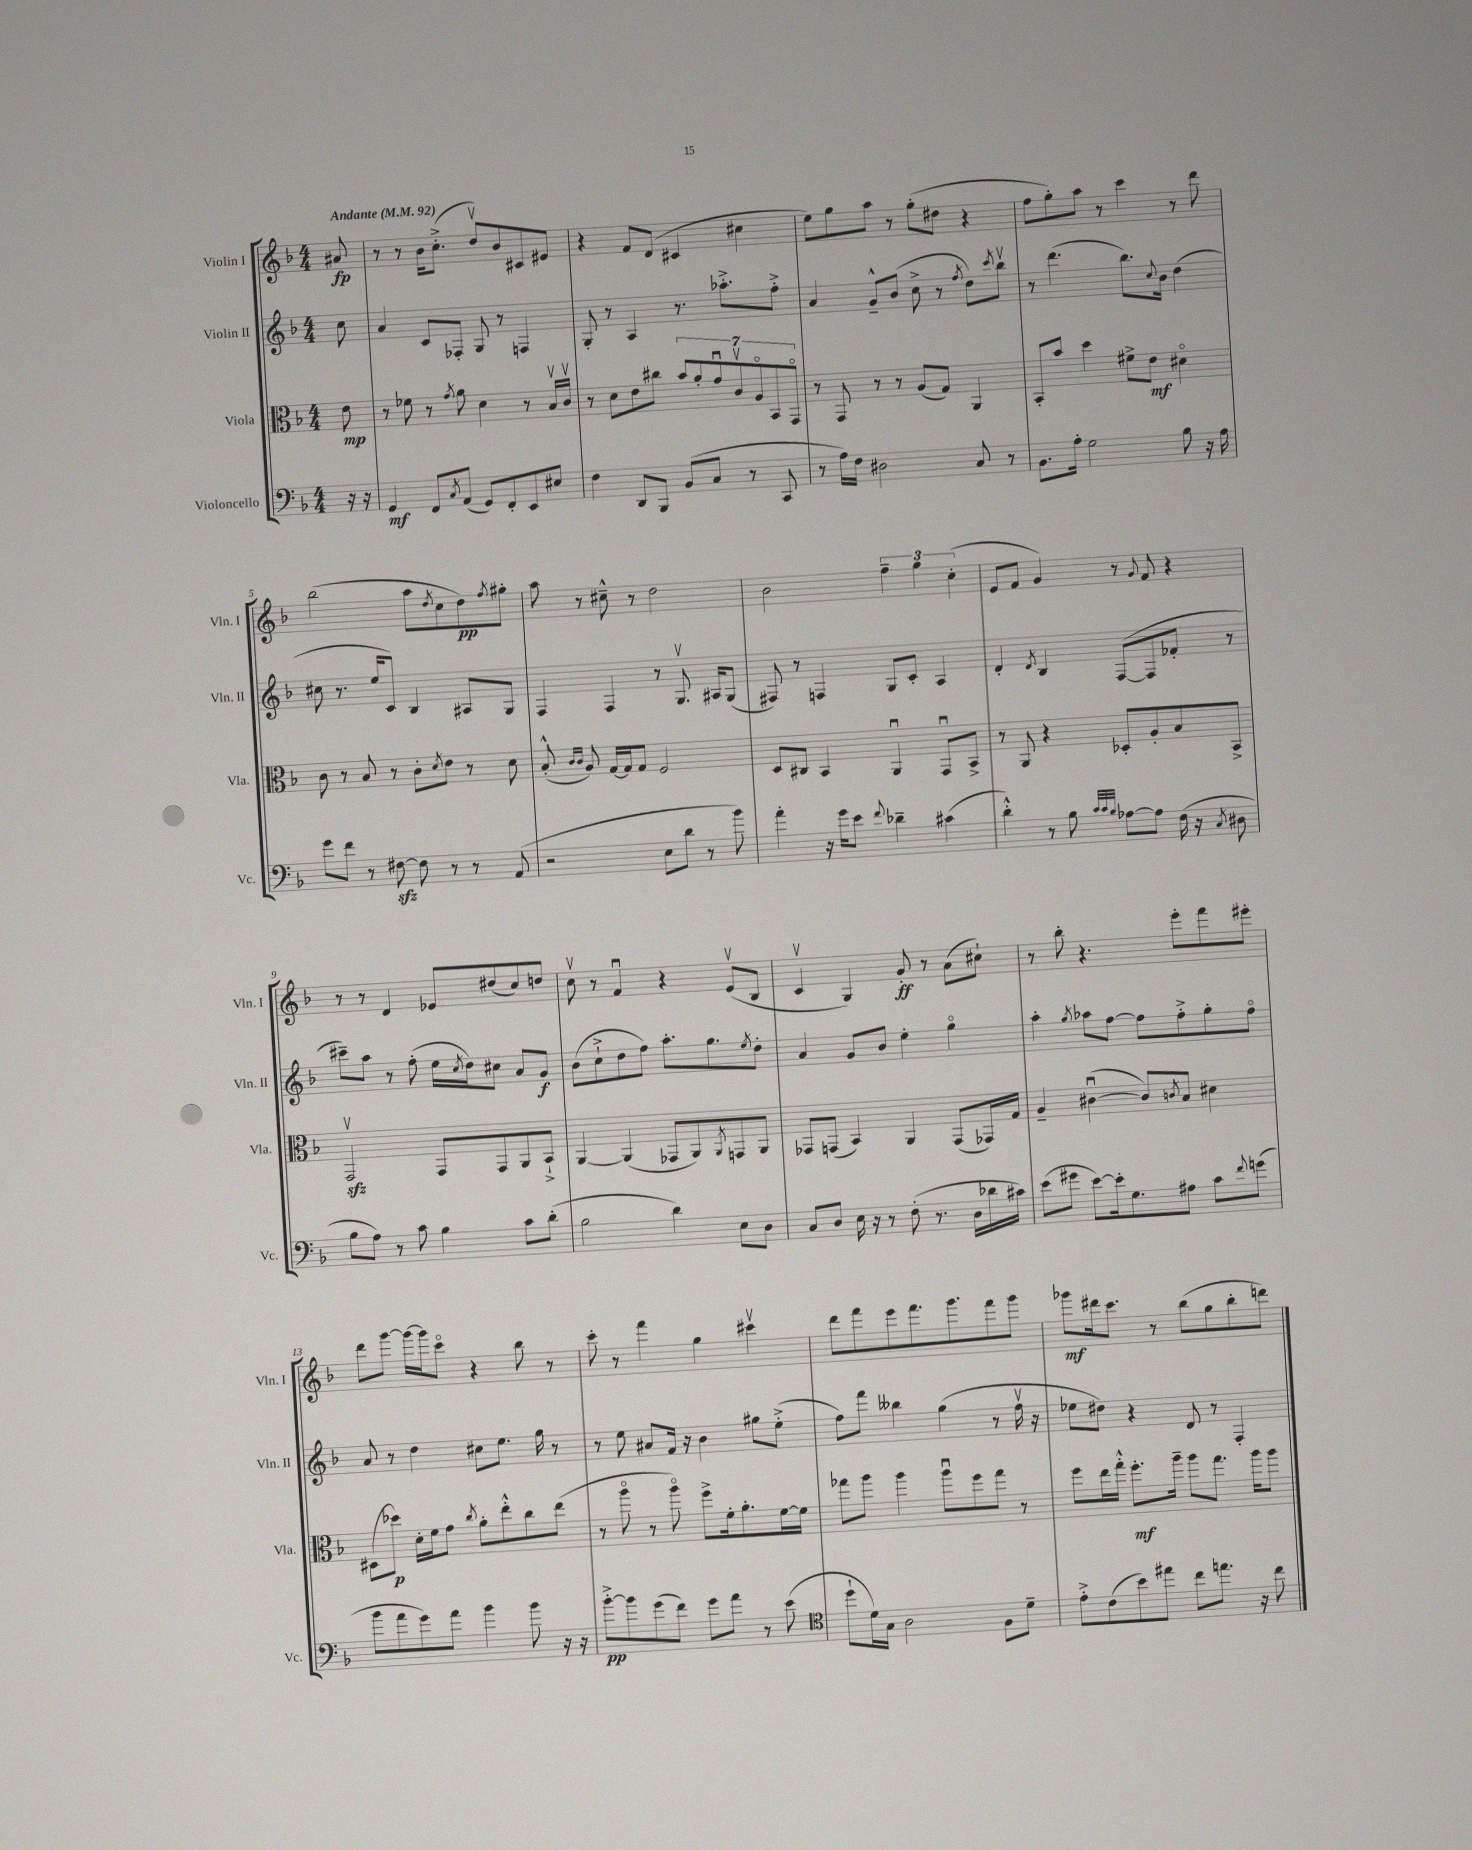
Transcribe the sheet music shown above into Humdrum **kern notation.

**kern	**kern	**kern	**kern
*staff4	*staff3	*staff2	*staff1
*clefF4	*clefC3	*clefG2	*clefG2
*k[b-]	*k[b-]	*k[b-]	*k[b-]
*M4/4	*M4/4	*M4/4	*M4/4
*MM92	*MM92	*MM92	*MM92
16r	8e\	8cc\	8a#/
16r	.	.	.
=	=	=	=
4GG/	8r	4a/	8r
.	8f-\	.	8r
8FF/L	8r	8c/L	16b-\LK
.	.	.	(8.cc'^\J
8qC/	8qg/	.	.
(8AA/J	8a\	8F-'/J	.
8GG/L)	4d\	8G/	8ddv/L)
8FF'/	.	8r	8b-/
8EE/	8r	4F/	8c#/
8E#/J	16B-v/LL	.	8e#/J
.	16cv/JJ	.	.
=	=	=	=
4F\	8r	8G'/	4r
.	8d\L	8r	.
8DD/L	8e\	4A/	8f/L
8BBB-/J	8cc#\J	.	(8d/J
(8BB-/L	14b-/L	8.r	4c#/
.	14a'/	.	.
8C/J	.	.	.
.	14gu/	.	.
.	.	8.aa-'^\L	.
.	14cv/	.	.
8r	.	.	4cc#\
.	14Ao/	.	.
.	14BB-/	.	.
8CC/	.	8ff'^\J	.
.	14GGo/J	.	.
=	=	=	=
8r	8r	4a/	8ee\L)
16A\LL)	8GG/	.	8gg\
16F\JJ	.	.	.
2D#\	8r	8g~^^/L	8aa\J
.	8r	(8b-/J	8r
.	(8A/L	8cc^\	(8gg'\L
.	8G/J)	8r	8dd#\J
.	.	8qff/	.
8C/	4AA/	8dd\L)	4r
.	.	8qccc/	.
8r	.	8bb-v\J	.
=	=	=	=
8.BB-\L	8BB-'/L	8r	8ff\L
.	8b-/J	(4.ddd\	8gg'\)
16A'\Jk	.	.	.
2G\	4dd\	.	8aa\J
.	.	.	8r
.	8f#^\L	8.bb-\L)	4ccc\
.	8e\J	.	.
.	.	8qqcc/	.
.	.	16b-\Jk	.
8B-\	4d#o\	(4dd\	8r
16r	.	.	8ddd\
16A\	.	.	.
=	=	=	=
8g\L	8c\	8cc#\	(2bb-\
8f\J	8r	8.r	.
8r	8B-/	.	.
.	.	16ee/LK	.
[8F#\	8r	8c/J)	.
8F#\]	8c'\L	4B-/	8aa\L
.	8qd/	.	8qdd/
8r	8e\J	.	8cc\
8r	8r	8A#/L	8dd\)
.	.	.	8qff/
(8AA/	8d\	8G/J	8gg#'\J
=	=	=	=
2r	(8B-'^^/	4F/	8aa\
.	16qqc/LL	.	.
.	16qqc/JJ	.	.
.	8A/)	.	8r
.	[16G/LL	4F/	8cc#~^^\
.	16G/]J	.	.
.	8G/J	.	8r
8E\L	2F/	8r	2dd\
8d\J	.	8.Gv/	.
8r	.	.	.
.	.	16A#/LK	.
8b-\)	.	(8G/J	.
=	=	=	=
4a'\	8D/L	8F#/)	2b-\
.	8C#/J	8r	.
16r	4BB-/	4F/	.
16g\LK	.	.	.
8e\J	.	.	.
8qqf/	.	.	.
4d-~\	4AAu/	8G/L	6ff~\
.	.	8c'/J	.
.	.	.	6gg\
(4c#\	8GGu/L	4A/	.
.	.	.	(6cc'\
.	8BB-^/J	.	.
=	=	=	=
4d'^^\)	8r	4d'/	8e/L
.	8AA/	.	8f/J
.	.	8qd/	.
8r	4r	4B-/	4g/)
8B-\	.	.	.
32qqc/LLL	.	.	.
32qqc/	.	.	.
32qqB-/JJJ	.	.	.
[8A-\L	8D-'/L	([8F/L	8r
.	.	.	8qqg/
8A-\]J	8A'/	8F/]	8f/
(16F\	8B-/	8f-'/J	4r
16r	.	.	.
8qC/	.	.	.
8D#\	8BB-^/J	8r	.
=	=	=	=
8B-\L	2GGv/	8ccc#~\L)	8r
8A\J)	.	8aa\J	8r
8r	.	8r	4d/
8c\	.	(8ff'\	.
4B-\	8GG/L	16ee\LL	8e-/L
.	.	8qcc/	.
.	.	16dd\J)	.
.	8GG/	8cc#\J	(8dd#/
8c\L	8AA/	8a/L	8cc/)
(8d'\J	8BB-`^/J	8g/J	8dd/J
=	=	=	=
2B-\	[4AA/	(8b-\L	8ccv\
.	.	8cc`^\	8r
.	(4AA/]	8dd\	4fu/
.	.	8ff\J)	.
4d\)	8GG-/L	8.aa'\L	4r
.	8AA/)	.	.
.	.	8.gg\	.
.	8qAA/	.	.
8E\L	8GG/	.	(8ev/L
.	.	8qee/	.
8D\J	8AA/J	8dd'\J	8B-/J
=	=	=	=
8C/L	8GG-/L	4a/	4cv/
8D/J	(8GG/J	.	.
16E\	4BB-/)	8g/L	4G/)
16r	.	.	.
8r	.	8b-/J	.
(8F'\	4AA/	4ee'\	8g'/
8.r	.	.	8r
.	(8GG/L	4ggo\	(8a\L
16D\LL	.	.	.
16d-\	16GG-/L)	.	8cc#`\J)
16c#\JJ)	16G/JJ	.	.
=	=	=	=
(8e\L	4A~/	4aa'\	8r
8g#\J	.	.	8bb-'\
.	.	8qgg/	.
[8e\L)	([4c#u\	8aa-\L	4.r
16e'\]k	.	[8ff\J	.
8.G\	.	.	.
.	8c#/]L)	8ff\]L	.
.	8qc/	.	.
8A#\J	8B-/J	8ff'^\	8eee'\L
8c\L	4d#\	8gg'\	8fff\
8qqf/	.	.	.
(8g\J	.	8ffo\J	8eee#'\J
=	=	=	=
8b-\L	(8D#\L	8a/	8ddd\L
8a\	8dd-\J)	8r	[8ggg\J
8g\)	16d'\LL	4dd\	16ggg\_LL
.	16f\J	.	16ggg\]J
8a\J	8g\J	.	8ccco\J
.	8qcc/	.	.
4b-\	8a'\L	8cc#\L	4r
.	8ee'^^\	8.ee\J	.
8b-\	8cc\	.	8bb-\
.	.	16gg\	.
16r	(8ee\J	8r	8r
16r	.	.	.
=	=	=	=
[8b-'^\L	8r	8r	8ccc'\
8b-\]	8aao\	8ee\	8r
(8g\	8r	8a#/L	4fff\
8f\J)	8aao\)	16f/Jk	.
.	.	16r	.
8g\L	8ff^\L	4b-\	4gg\
8a\J	16f'\k	.	.
.	8.a'\	.	.
8r	.	8gg#\L	4ccc#v\
(8e\	[16f\L	(8ee'^\J	.
.	16f\]JJ	.	.
=	=	=	=
*clefC4	*	*	*
8dd`\L	8gg-\L	8ff\L)	8ddd\L
16d\L)	8aa\J	8fff\J	8fff\
16G\JJ	.	.	.
2A\	4aa\	4bb--\	8eee\
.	.	.	8.fff\
.	8aau\L	(4gg\	.
.	.	.	8.ggg\
.	8ff\	.	.
8F\L	8gg-\J	8r	8fff\
8d~\J	8r	16ffv\	8ggg\J
.	.	16r	.
=	=	=	=
8e'^\L	8ff\L	8ee-\L	8ggg-\L
(8c\	16ee\L	8dd#\J)	16ddd#\k
.	16gg'^^\JJ	.	8.ccc\J
8b-\)	8.ff'\L	4r	.
8ee#\J	.	.	8r
.	16aa~\Jk	.	.
8cc\L	8aa\L	8d/	(8bb-\L
8.ee\J	8.gg\J	8r	8gg\
.	.	4F'/	8bb-'\
16r	16aa\LK	.	.
8cc\	8aa\J	.	8ddd\J)
==	==	==	==
*-	*-	*-	*-
